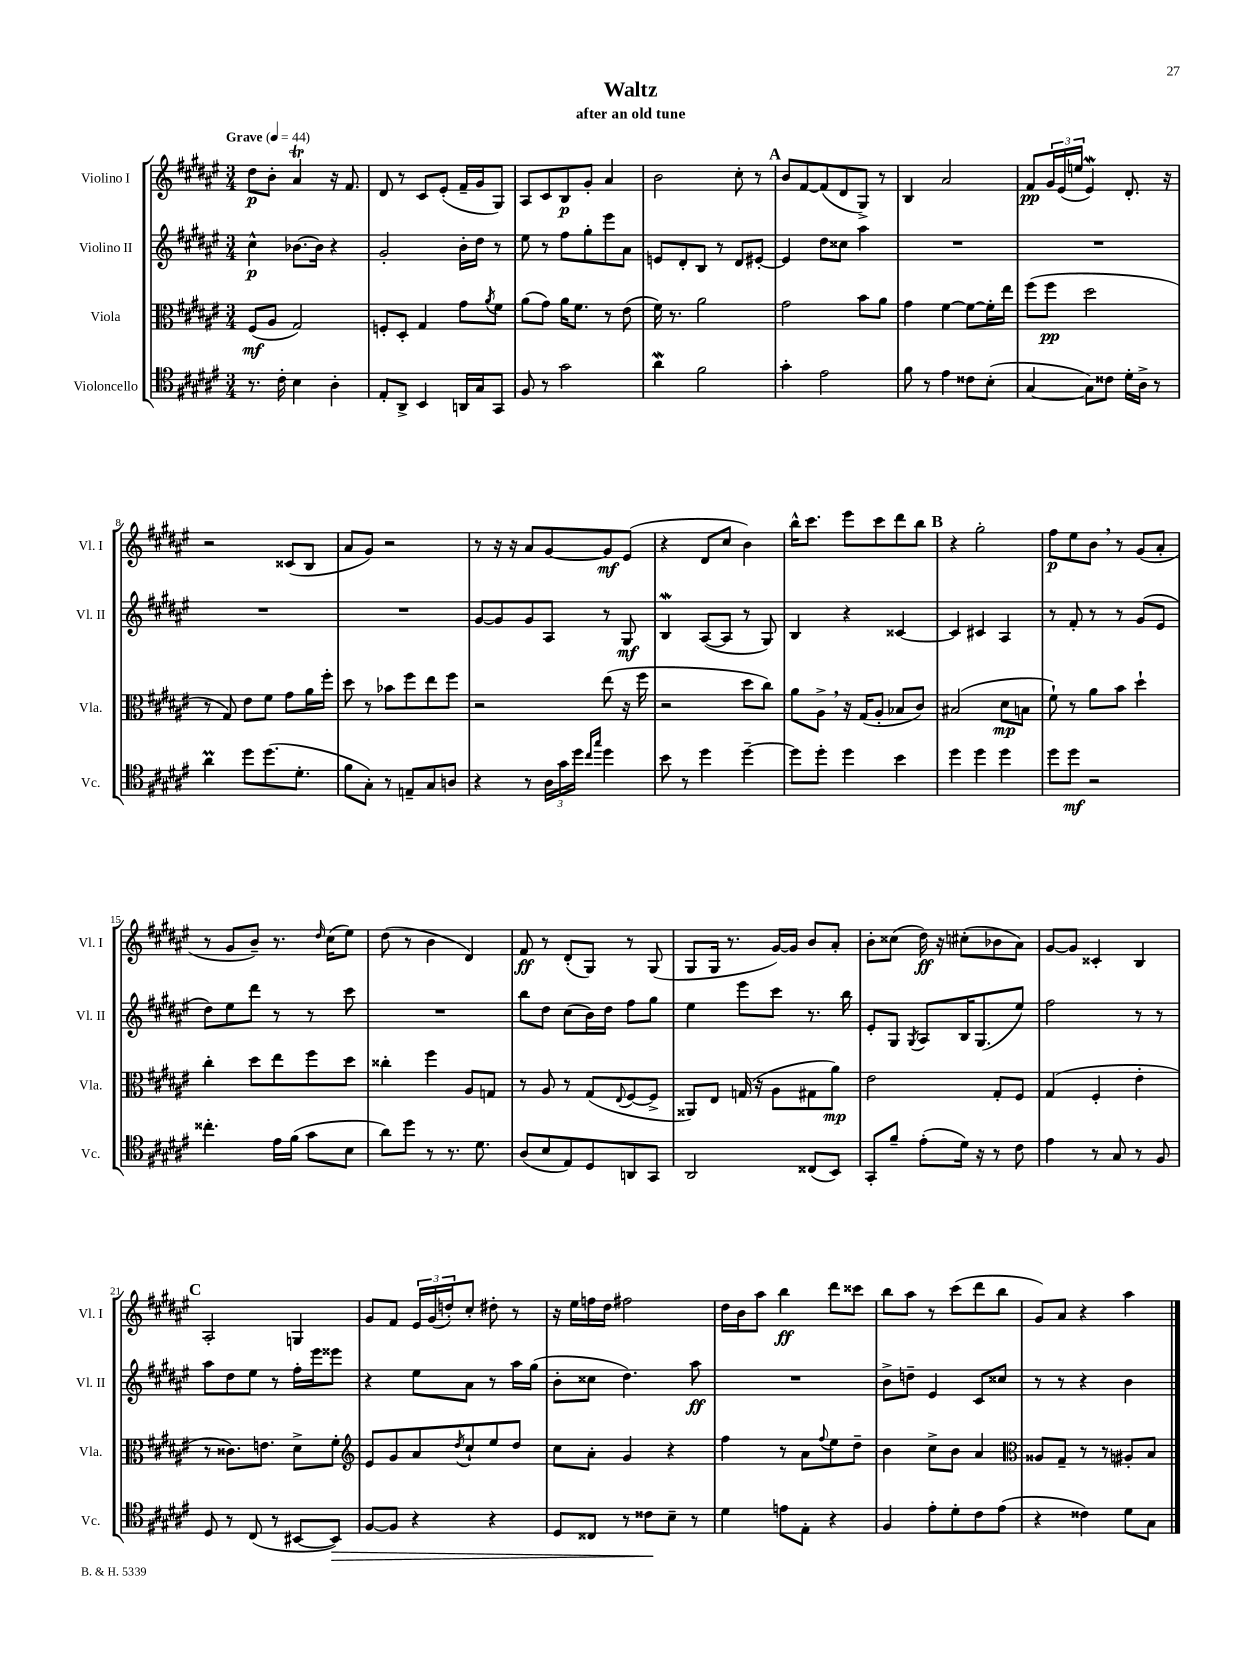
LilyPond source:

\header { title = "Waltz" subtitle = "after an old tune" }
<<
\new StaffGroup <<
\new Staff = "s0" \with { instrumentName = "Violino I" shortInstrumentName = "Vl. I" } {
    \clef treble \key fis \major \numericTimeSignature \time 3/4 \tempo "Grave" 4 = 44
    dis''8\p b'8-. ais'4\trill r16 fis'8. |
    dis'8 r8 cis'8 eis'8-.( fis'16-- gis'16 gis8) |
    ais8 cis'8 b8\p gis'8-. ais'4 |
    b'2 cis''8-. r8 |
    \mark \markup { \bold "A" } b'8 fis'8~ fis'8( dis'8 gis8->) r8 |
    b4 ais'2 |
    fis'8\pp \tuplet 3/2 { gis'16 eis'16( e''16 } eis'4\mordent) dis'8.-. r16 |
    r2 cisis'8( b8 |
    ais'8 gis'8) r2 |
    r8 r16 r16 ais'8 gis'8~ gis'8\mf eis'8( |
    r4 dis'8 cis''8 b'4) |
    b''16-^ cis'''8. eis'''8 cis'''8 dis'''8 b''8 |
    \mark \markup { \bold "B" } r4 gis''2-. |
    fis''8\p eis''8 b'8 \breathe r8 gis'8( ais'8-. |
    r8 gis'8 b'8--) r8. \grace { dis''16 } cis''16( eis''8) |
    dis''8( r8 b'4 dis'4) |
    fis'8\ff r8 dis'8-.( gis8) r8 gis8( |
    gis8 gis16 r8. gis'16~) gis'16 b'8 ais'8-. |
    b'8-. cisis''8( dis''16\ff) r16 cis''8-.( bes'8 ais'8) |
    gis'8~ gis'8 cisis'4-. b4 |
    \mark \markup { \bold "C" } ais2-. g4 |
    gis'8 fis'8 \tuplet 3/2 { eis'16 gis'16( d''16-.) } cis''8-. dis''8-. r8 |
    r16 eis''16 f''16 dis''16 fis''2 |
    dis''16 b'16 ais''8 b''4\ff dis'''8 cisis'''8 |
    b''8 ais''8 r8 cis'''8( dis'''8 b''8 |
    gis'8) ais'8 r4 ais''4 \bar "|." |
}
\new Staff = "s1" \with { instrumentName = "Violino II" shortInstrumentName = "Vl. II" } {
    \clef treble \key fis \major \numericTimeSignature \time 3/4
    cis''4-^\p bes'8.~ bes'16 r4 |
    gis'2-. b'16-. dis''16 r8 |
    eis''8 r8 fis''8 gis''8-. eis'''8 ais'8 |
    e'8 dis'8-. b8 r8 dis'8 eis'8~-. |
    \mark \markup { \bold "A" } eis'4 dis''8 cisis''8 ais''4 |
    R2. |
    R2. |
    R2. |
    R2. |
    gis'8~ gis'8 gis'8 ais8 r8 gis8\mf |
    b4\mordent ais8~( ais8 r8 gis8) |
    b4 r4 cisis'4~ |
    \mark \markup { \bold "B" } cisis'4 cis'4 ais4 |
    r8 fis'8-. r8 r8 gis'8( eis'8 |
    dis''8) eis''8 dis'''8 r8 r8 cis'''8 |
    R2. |
    b''8 dis''8 cis''8( b'16) dis''16 fis''8 gis''8 |
    eis''4 eis'''8 cis'''8 r8. b''16 |
    eis'8-. gis8 \acciaccatura { gis8 } ais8 b16 gis8.( eis''8) |
    fis''2 r8 r8 |
    \mark \markup { \bold "C" } ais''8 dis''8 eis''8 r8 fis''16-. eis'''16 eisis'''8 |
    r4 eis''8 ais'8 r8 ais''16 gis''16( |
    b'8-. cisis''8 dis''4.) ais''8\ff |
    R2. |
    b'8-> d''8-- eis'4 cis'8 cisis''8 |
    r8 r8 r4 b'4 \bar "|." |
}
\new Staff = "s2" \with { instrumentName = "Viola" shortInstrumentName = "Vla." } {
    \clef alto \key fis \major \numericTimeSignature \time 3/4
    fis8\mf( ais8 gis2) |
    f8-. dis8-. gis4 gis'8 \acciaccatura { ais'8 } fis'8 |
    ais'8( gis'8) ais'16 fis'8. r8 eis'8( |
    fis'16) r8. ais'2 |
    \mark \markup { \bold "A" } gis'2 b'8 ais'8 |
    gis'4 fis'4~ fis'8~ fis'16-. eis''16 |
    fis''8( fis''8\pp dis''2 |
    r8 gis8) eis'8 fis'8 gis'8 ais'16 fis''16-. |
    dis''8 r8 bes'8 fis''8 eis''8 fis''8 |
    r2 eis''8( r16 fis''16 |
    r2 dis''8 cis''8) |
    ais'8 ais8-> \breathe r16 gis16( ais8-. bes8 cis'8) |
    \mark \markup { \bold "B" } bis2( dis'8\mp b8 |
    fis'8-!) r8 ais'8 b'8 dis''4-! |
    cis''4-. dis''8 eis''8 fis''8 dis''8 |
    cisis''4-. fis''4 ais8 g8 |
    r8 ais8 r8 gis8( \appoggiatura { eis8 } fis8~ fis8-> |
    aisis,8) eis8 g16( r16 ais8 gis8 ais'8\mp) |
    eis'2 gis8-. fis8 |
    gis4( fis4-. eis'4-. |
    \mark \markup { \bold "C" } r8 cisis'8.) e'8. dis'8-> fis'8-. |
    \clef treble eis'8 gis'8 ais'8 \acciaccatura { dis''8 } cis''8-! eis''8 dis''8 |
    cis''8 ais'8-. gis'4 r4 |
    fis''4 r8 ais'8 \appoggiatura { fis''8 } eis''8 dis''8-- |
    b'4 cis''8-> b'8 ais'4 |
    \clef alto aisis8 gis8-- r8 r8 ais8-. b8 \bar "|." |
}
\new Staff = "s3" \with { instrumentName = "Violoncello" shortInstrumentName = "Vc." } {
    \clef tenor \key fis \major \numericTimeSignature \time 3/4
    r8. cis'16-. b4 ais4-. |
    eis8-. ais,8-> b,4 a,16 gis16 gis,8 |
    fis8 r8 gis'2 |
    ais'4\mordent fis'2 |
    \mark \markup { \bold "A" } gis'4-. eis'2 |
    fis'8 r8 eis'4 cisis'8 b8-.( |
    gis4~ gis8) cisis'8 dis'16-. ais16-> r8 |
    ais'4\prall dis''8 dis''8.( dis'8.-. |
    fis'8 gis8-.) r8 e8-- gis8 a8 |
    r4 r8 \tuplet 3/2 { ais16 gis'16 dis''16 } \grace { cis''16 gis''16 } dis''4 |
    b'8 r8 dis''4 dis''4~-- |
    dis''8 dis''8-. dis''4 b'4 |
    \mark \markup { \bold "B" } dis''4 dis''4 dis''4 |
    dis''8 dis''8\mf r2 |
    cisis''4.-. eis'16 fis'16( gis'8 b8 |
    ais'8) dis''8 r8 r8. dis'8. |
    ais8( b8 eis8) dis8 a,8 gis,8 |
    ais,2 cisis8( b,8) |
    gis,8-. fis'8-- eis'8-.( dis'16) r16 r8 cis'8 |
    eis'4 r8 gis8 r8 fis8 |
    \mark \markup { \bold "C" } dis8 r8 cis8( r8 bis,8~ bis,8\>) |
    fis8~ fis8 r4 r4 |
    dis8 cisis8 r8 cisis'8\! b8-- r8 |
    dis'4 e'8 eis8-. r4 |
    fis4 eis'8-. dis'8-. cis'8 eis'8( |
    r4 cisis'4) dis'8 gis8 \bar "|." |
}
>>
>>
